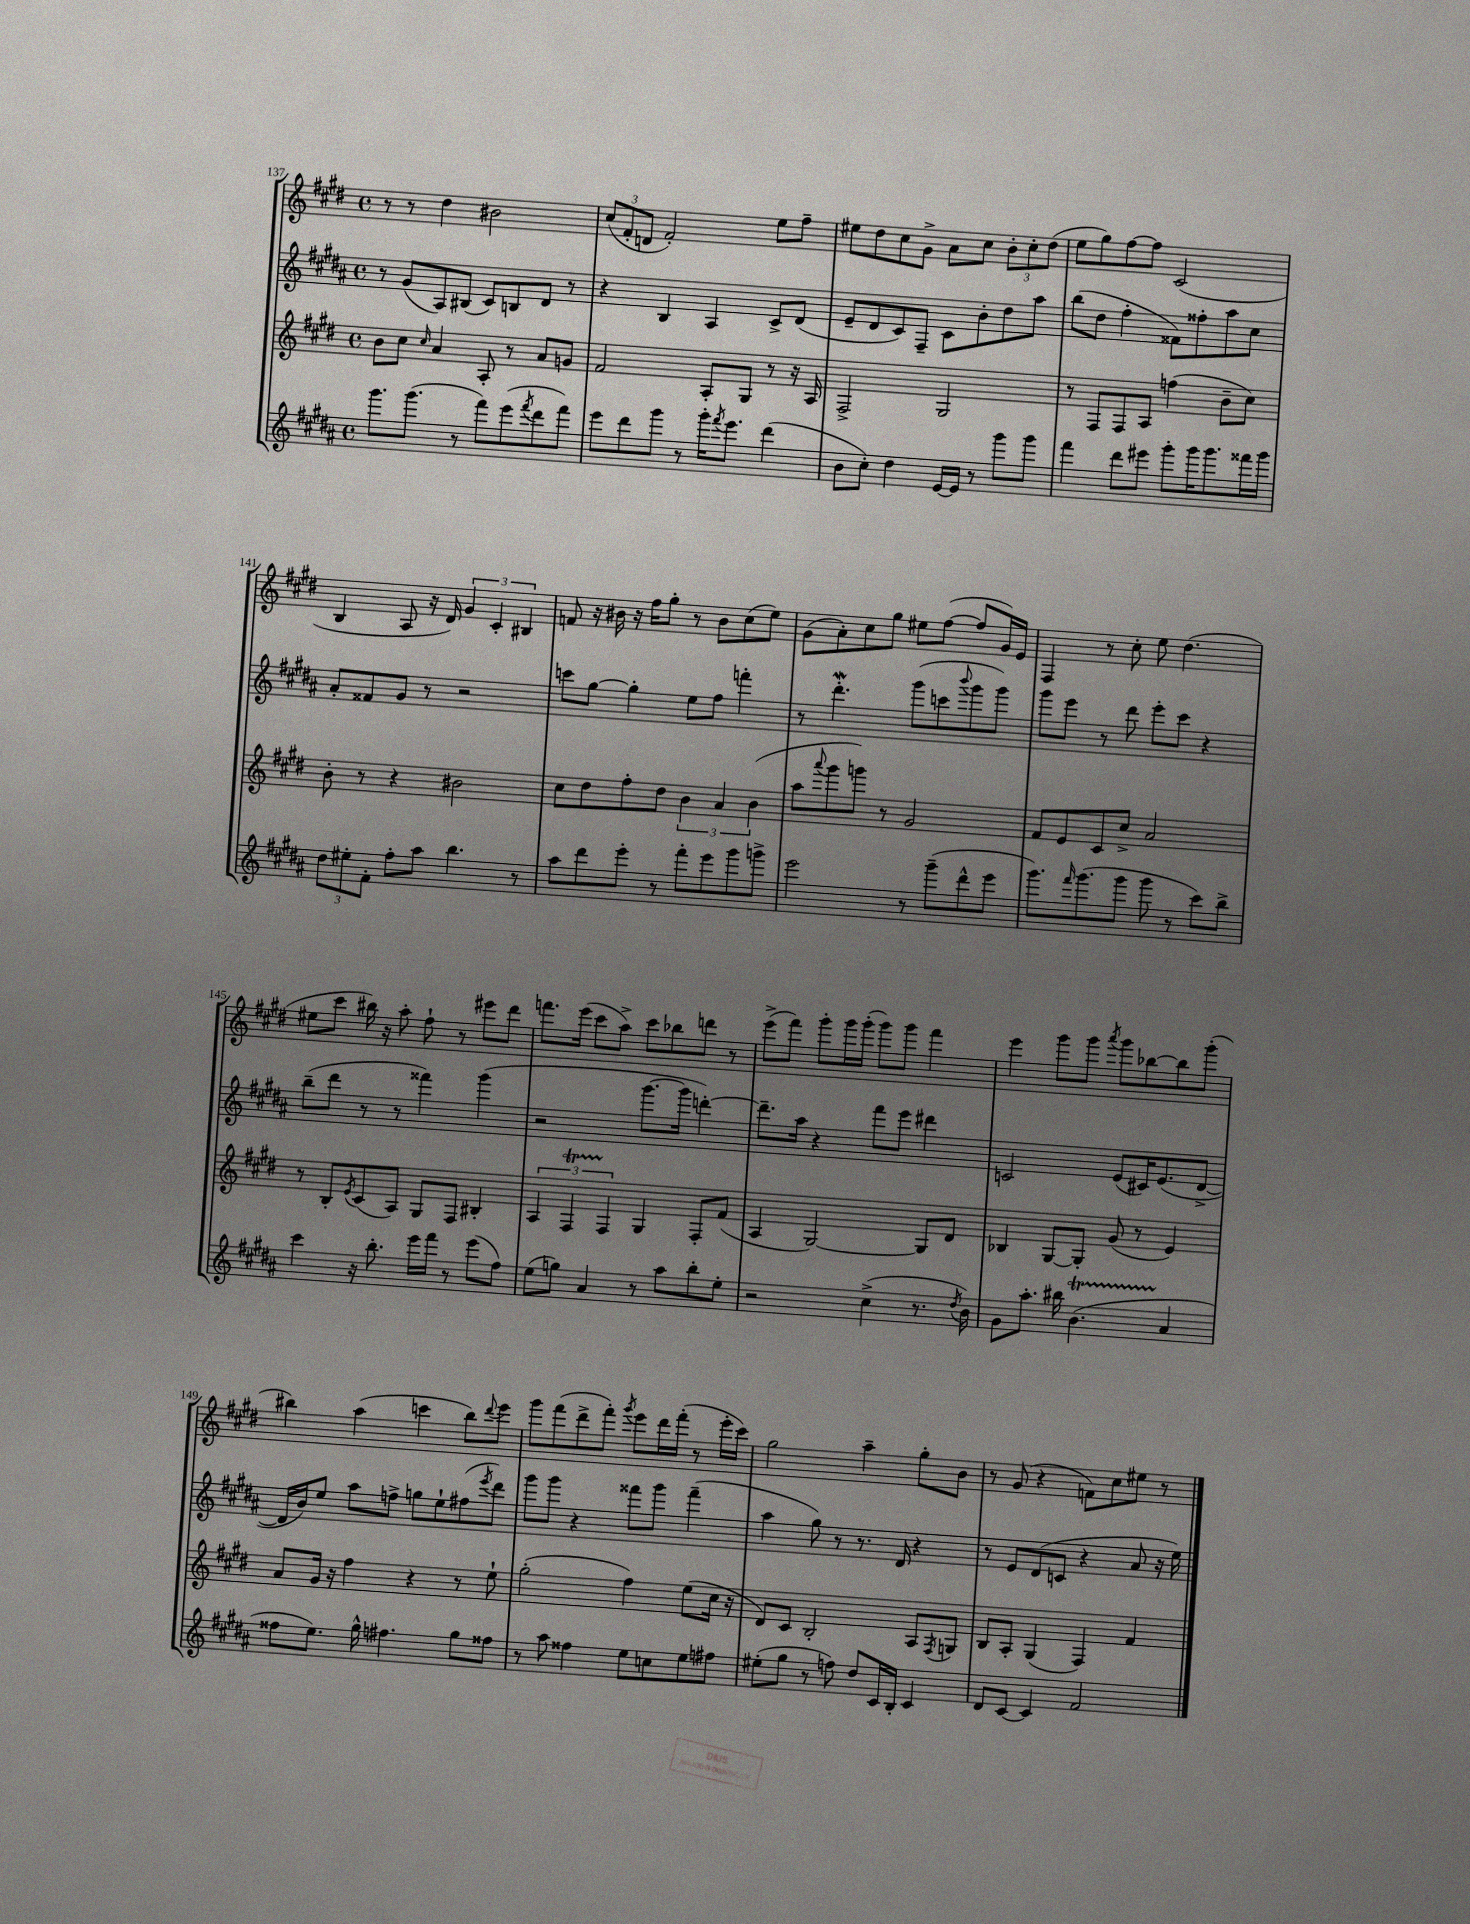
<<
\new StaffGroup <<
\new Staff = "s0" {
    \clef treble \key e \major \defaultTimeSignature \time 4/4
    r8 r8 dis''4 bis'2 |
    \tuplet 3/2 { cis''8( fis'8-. d'8 } fis'2-.) e''8 fis''8-- |
    eis''8 dis''8 cis''8 gis'8-> a'8 cis''8 \tuplet 3/2 { b'8-. cis''8-. dis''8( } |
    e''8 gis''8) fis''8~ fis''8 cis'2( |
    b4 a8 r16 dis'16) \tuplet 3/2 { gis'4 cis'4-. bis4 } |
    f'8 r16 bis'16 r16 fis''16 gis''8-. r8 bis'8 cis''8( e''8) |
    gis'8( a'8-.) cis''8 gis''8 eis''8 fis''8~( fis''8 gis'16) e'16 |
    fis4 r8 cis''8-. e''8 dis''4.( |
    eis''8 cis'''8 bis''16) r16 a''8-. fis''8-! r8 eis'''8 dis'''8 |
    f'''8. e'''16( cis'''8 a''8->) cis'''8 bes''8 d'''8 r8 |
    e'''8->( fis'''8) gis'''8-. gis'''16 gis'''16-.( gis'''8) gis'''8 fis'''4 |
    e'''4 gis'''8 gis'''8 \acciaccatura { a'''8 } gis'''8 bes''8~ bes''8 gis'''8-.( |
    bis''4) a''4( c'''4 bis''8) \appoggiatura { dis'''8 } e'''8 |
    gis'''8 fis'''8( dis'''8-> fis'''8-.) \acciaccatura { gis'''8 } e'''8 dis'''16 fis'''16-.( r8 e'''16-. cis'''16) |
    gis''2 a''4-- gis''8-. b'8 |
    r8 gis'8( r4 f'8) cis''8 eis''8 r8 \bar "|." |
}
\new Staff = "s1" {
    \clef treble \key b \major \defaultTimeSignature \time 4/4
    r8 gis'8( ais8) bis8( cis'8) b8 dis'8 r8 |
    r4 b4 ais4 cis'8-> dis'8( |
    e'8-- dis'8 cis'8) fis8-- cis'8 b'8-. dis''8 ais''8 |
    b''8( dis''8 fis''4-. fisis'8) fisis''8-. ais''8 cis''8 |
    ais'8-. fisis'8 gis'8 r8 r2 |
    c'''8 gis''8~ gis''4-. e''8 fis''8 f'''4-. |
    r8 dis'''4.-.\mordent gis'''8( c'''8 \appoggiatura { b'''8 } gis'''8 gis'''8) |
    gis'''8 e'''8 r8 dis'''8 e'''8-. cis'''8 r4 |
    b''8--( dis'''8 r8 r8 fisis'''4) gis'''4( |
    r2 gis'''8.~ gis'''16 d'''4~-.) |
    d'''8.-- ais''16 r4 fis'''8 e'''8 dis'''4 |
    c'2 e'8( cis'16) e'8.( dis'8~-> |
    dis'16 b'16) e''8 ais''8 f''8-> g''8 e''8-! fis''8( \acciaccatura { e'''8 } dis'''8) |
    gis'''8 gis'''8 r4 fisis'''8 gis'''8 fisis'''4--( |
    ais''4 gis''8) r8 r8. dis'16 r4 |
    r8 e'8 dis'8( c'8 r4 ais'8 r16 e''16) \bar "|." |
}
\new Staff = "s2" {
    \clef treble \key e \major \defaultTimeSignature \time 4/4
    b'8 cis''8 \grace { cis''16 } a'4 a8-. r8 a'8 g'8 |
    fis'2 a8-. gis8 r8 r16 a16 |
    fis2-> gis2 |
    r8 fis8 fis8 a8 f''4( b'8-- cis''8) |
    b'8-. r8 r4 bis'2 |
    cis''8 dis''8 fis''8-. dis''8 \tuplet 3/2 { b'4 a'4 b'4( } |
    a''8 \appoggiatura { a'''8 } gis'''8 g'''8) r8 gis'2 |
    fis'8 e'8 cis'8 cis''8-> a'2 |
    r8 b8-. \acciaccatura { e'8 } cis'8( a8) gis8 fis8 bis4-. |
    \tuplet 3/2 { a4 fis4\startTrillSpan fis4\stopTrillSpan } gis4 fis8-. fis'8( |
    a4 gis2~) gis8 dis'8 |
    bes4 gis8~ gis8-. gis'8( r8 e'4) |
    a'8 gis'16 r16 fis''4 r4 r8 e''8-! |
    gis''2-.( fis''4) e''8( cis''16 r16 |
    dis'8) cis'8 b2-. a8 \acciaccatura { fis8 } g8 |
    b8 a8-. gis4( fis4) fis'4 \bar "|." |
}
\new Staff = "s3" {
    \clef treble \key b \major \defaultTimeSignature \time 4/4
    gis'''8. gis'''8.( r8 fis'''8) e'''8( \acciaccatura { fis'''8 } dis'''8 fis'''8) |
    e'''8 dis'''8 gis'''8 r8 gis'''16-. \acciaccatura { fis'''8 } e'''8. dis'''4( |
    b'8 cis''8-.) dis''4 e'16~ e'16 r8 gis'''8 gis'''8 |
    fis'''4 dis'''8 eis'''8 gis'''8-. gis'''16 gis'''8. fisis'''16 gis'''16 |
    \tuplet 3/2 { dis''8 eis''8-. fis'8-. } fis''8-. ais''8 b''4. r8 |
    ais''8 dis'''8 e'''8-. r8 fis'''8-. e'''8 gis'''8 g'''8-> |
    e'''2 r8 gis'''8--( dis'''8-^ e'''8 |
    gis'''8.) \grace { fis'''16 } gis'''8.( gis'''8 gis'''8 r8 cis'''8) b''8-> |
    cis'''4 r16 b''8.-. e'''16 fis'''16 r8 e'''8( fis''8) |
    e''8( g''8) ais'4 r8 ais''8 b''8-. e''8-. |
    r2 cis''4->( r8. \acciaccatura { dis''8 } b'16) |
    gis'8 ais''8.-. bis''16 b'4.\startTrillSpan( ais'4\stopTrillSpan |
    fisis''8 e''8.) gis''16-^ fis''4. gis''8 fisis''8 |
    r8 ais''8 fisis''4 e''8 c''8 e''8 fis''8 |
    eis''8-.( gis''8 r8 f''8) dis''8 cis'16 b16-. cis'4 |
    dis'8 cis'8~ cis'4 fis'2 \bar "|." |
}
>>
>>
\layout { \context { \Score currentBarNumber = #137 } }
